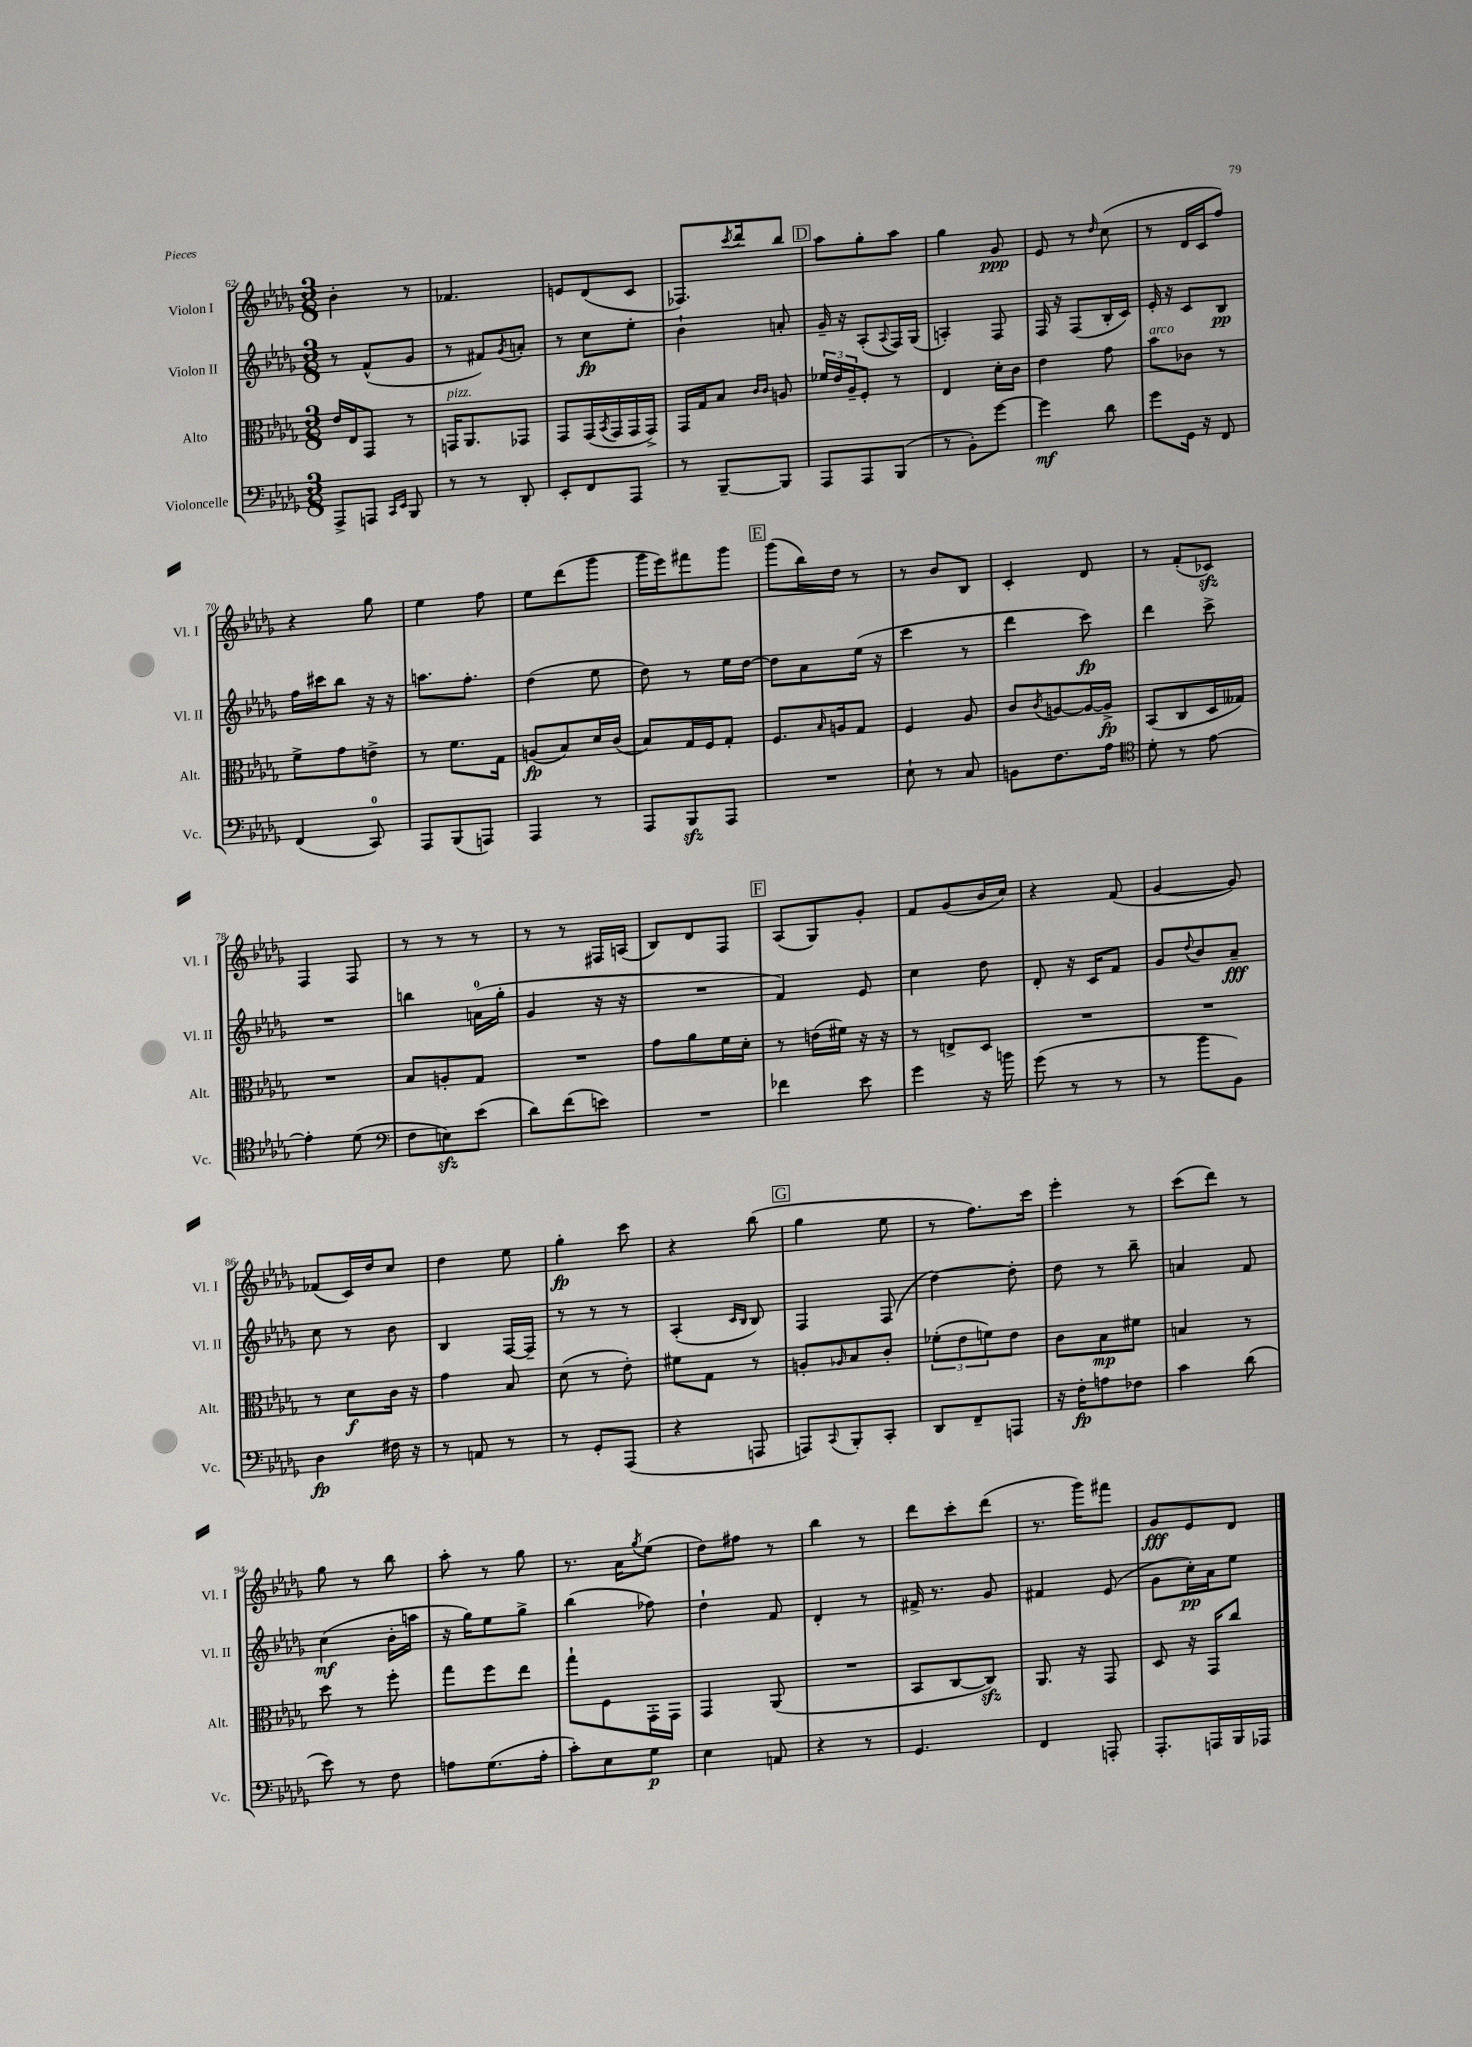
<<
\new StaffGroup <<
\new Staff = "s0" \with { instrumentName = "Violon I" shortInstrumentName = "Vl. I" } {
    \clef treble \key des \major \numericTimeSignature \time 3/8
    bes'4-. r8 |
    fes'4. |
    e'8 des'8( c'8 |
    fes8.) \acciaccatura { c'''8 } des'''16 bes''8 |
    \mark \markup { \box "D" } aes''8 ges''8-. aes''8 |
    ges''4 ges'8\ppp |
    ees'8 r8 \grace { des''16 } c''8( |
    r8 des'16 c'16 f''8) |
    r4 ges''8 |
    ees''4 f''8 |
    ees''8 des'''8( ges'''8 |
    ges'''16 ees'''16) fis'''8 ges'''8 |
    \mark \markup { \box "E" } ges'''8( bes''16) des''16 r8 |
    r8 bes'8 bes8 |
    c'4-. des'8 |
    r8 f'8-.( ces'8\sfz) |
    f4 f8 |
    r8 r8 r8 |
    r8 r8 fis16 a16( |
    bes8) des'8 f8 |
    \mark \markup { \box "F" } aes8( ges8) ges'8-. |
    f'8 ges'8( bes'16 c''16) |
    r4 f'8( |
    ges'4~ ges'8) |
    fes'8( c'16) des''16 c''8 |
    des''4 ees''8 |
    ges''4-.\fp c'''8 |
    r4 bes''8( |
    \mark \markup { \box "G" } ges''4 ees''8 |
    r8 f''8.) c'''16 |
    ees'''4-. r8 |
    c'''8( des'''8) r8 |
    ges''8 r8 bes''8 |
    aes''8-. r8 ges''8 |
    r8. aes'16 \acciaccatura { ges''8 } ees''8( |
    des''8) fis''8 r8 |
    bes''4 r8 |
    des'''8 c'''8-. des'''8( |
    r8. ges'''16) fis'''8 |
    ges'8\fff ees'8 des'8 \bar "|." |
}
\new Staff = "s1" \with { instrumentName = "Violon II" shortInstrumentName = "Vl. II" } {
    \clef treble \key des \major \numericTimeSignature \time 3/8
    r8 f'8-^( ges'8 |
    r8 fis'8) \acciaccatura { ges'8 } a'8-. |
    r8 c''8\fp ees''8-. |
    bes'4-! a'8-. |
    \mark \markup { \box "D" } ges'16-- r16 aes8-.( \appoggiatura { aes8 } f16) ges16( |
    a4-.) f8 |
    f16 r16 f8( bes16-. c'16) |
    ees'16-. r16 c'8 bes8\pp |
    f''16 cis'''16 bes''8 r16 r16 |
    a''8. f''8.-. |
    des''4( ees''8 |
    des''8) r8 ees''16 des''16~ |
    \mark \markup { \box "E" } des''8 aes'8 ees''16( r16 |
    c'''4 r8 |
    des'''4 c'''8\fp) |
    des'''4 c'''8-> |
    R4. |
    b''4 a'16-0( ges''16-. |
    ges'4 r16 r16 |
    R4. |
    \mark \markup { \box "F" } f'4) ees'8 |
    c''4 des''8 |
    des'8-. r16 c'16 f'8 |
    ges'8 \appoggiatura { des''8 } bes'8 aes'8--\fff |
    c''8 r8 bes'8 |
    bes4 f16~ f16-- |
    r8 r8 r8 |
    aes4-.( \grace { c'16 bes16 } bes8) |
    \mark \markup { \box "G" } f4 f8( |
    des''4~) des''8-. |
    des''8 r8 bes''8-- |
    a'4 f'8 |
    c''4\mf( bes'16-. a''16 |
    r16 ges''16) ees''8 ges''8-> |
    bes''4( fes''8) |
    des''4-! f'8 |
    des'4-. r8 |
    fis'16-> r8. ges'8 |
    fis'4 ees'8( |
    ges'8 c''16-.\pp) aes'16 ees''8 \bar "|." |
}
\new Staff = "s2" \with { instrumentName = "Alto" shortInstrumentName = "Alt." } {
    \clef alto \key des \major \numericTimeSignature \time 3/8
    ees'16 ees16 ges,8 r8 |
    g,16^\markup { \italic "pizz." } aes,8. ges,8 |
    ges,8 ges,16( \acciaccatura { bes,8 } ges,16 ges,16 ges,16->) |
    ges,16 ges16 bes8 \grace { c'16 c'16 } a8 |
    \mark \markup { \box "D" } \tuplet 3/2 { fes'16 ees'16 aes16-- } f8-. r8 |
    ees4 des'16-. c'16 |
    ees'4 ges'8 |
    bes'8^\markup { \italic "arco" } ces'8 r8 |
    f'8-> ges'8 e'8-> |
    r8 f'8. ges16 |
    a8\fp( bes8) des'16 c'16( |
    bes8) ges16 f16 ges8-. |
    \mark \markup { \box "E" } f8. \grace { bes16 } a16 ges8 |
    f4 aes8 |
    c'8 \acciaccatura { c'8 } a8~ a16~ a16->\fp |
    bes,8( c8 des16 geses16) |
    R4. |
    bes8 a8-. ges8 |
    R4. |
    ges'8 aes'8 f'16 des'16-. |
    \mark \markup { \box "F" } r8 e'16( fis'16) r16 r16 |
    r8 e8-> des8 |
    R4. |
    R4. |
    r8 des'8\f c'16 r16 |
    ges'4 bes8 |
    des'8( r8 ees'8-.) |
    fis'8 ges8 r8 |
    \mark \markup { \box "G" } a8-. \grace { aes16 } bes8 c'8-. |
    \tuplet 3/2 { fes'8-.( ees'8 f'8) } ees'8 |
    c'8 bes8\mp fis'8 |
    b4 r8 |
    des''8 r8 f''8-. |
    ges''8 f''8 ees''8 |
    ges''8-! f8 ges,16-. ges,16 |
    ges,4 aes,8( |
    R4. |
    bes,8 c8~ c8\sfz) |
    aes,8. r16 ges,8 |
    des8 r16 ges,16 c''8 \bar "|." |
}
\new Staff = "s3" \with { instrumentName = "Violoncelle" shortInstrumentName = "Vc." } {
    \clef bass \key des \major \numericTimeSignature \time 3/8
    aes,,8-> a,,8 \grace { c,16 ees,16 } bes,,8 |
    r8 r8 des,8-. |
    ees,8-. f,8 aes,,8 |
    r8 bes,,8~-- bes,,8 |
    \mark \markup { \box "D" } aes,,8 aes,,8 bes,,8( |
    r8 bes,8-.) ges'8~ |
    ges'4\mf des'8 |
    ges'8 ges,16 r16 f,8 |
    f,4( c,8-0) |
    aes,,8 bes,,8( a,,8) |
    aes,,4 r8 |
    aes,,8 bes,,8\sfz aes,,8 |
    \mark \markup { \box "E" } R4. |
    ees8-! r8 c8 |
    b,8 f8. aes16 |
    \clef tenor des'8-. r8 ees'8~ |
    ees'4-. des'8( |
    \clef bass f8 e8\sfz) ees'8( |
    des'8) f'8( e'8) |
    R4. |
    \mark \markup { \box "F" } fes'4 ees'8 |
    ges'4 r16 b'16 |
    ges'8( r8 r8 |
    r8 bes'8 bes,8) |
    des4\fp fis16 r16 |
    r8 a,8 r8 |
    r8 ges,8-. aes,,8( |
    r4 a,,8 |
    \mark \markup { \box "G" } a,,8) \appoggiatura { c,8 } bes,,8-. c,8-. |
    des,8 f,8-- a,,8 |
    r16 f16-.\fp a8 fes8 |
    c'4 des'8( |
    ees'8) r8 f8 |
    a8 ges8.( a16-. |
    c'8-.) ees8 ges8\p |
    ees4 a,8 |
    r4 r8 |
    ges,4. |
    f,4 a,,8-. |
    aes,,8.-. a,,16 bes,,16 aes,,16 \bar "|." |
}
>>
>>
\layout { \context { \Score currentBarNumber = #62 } }
